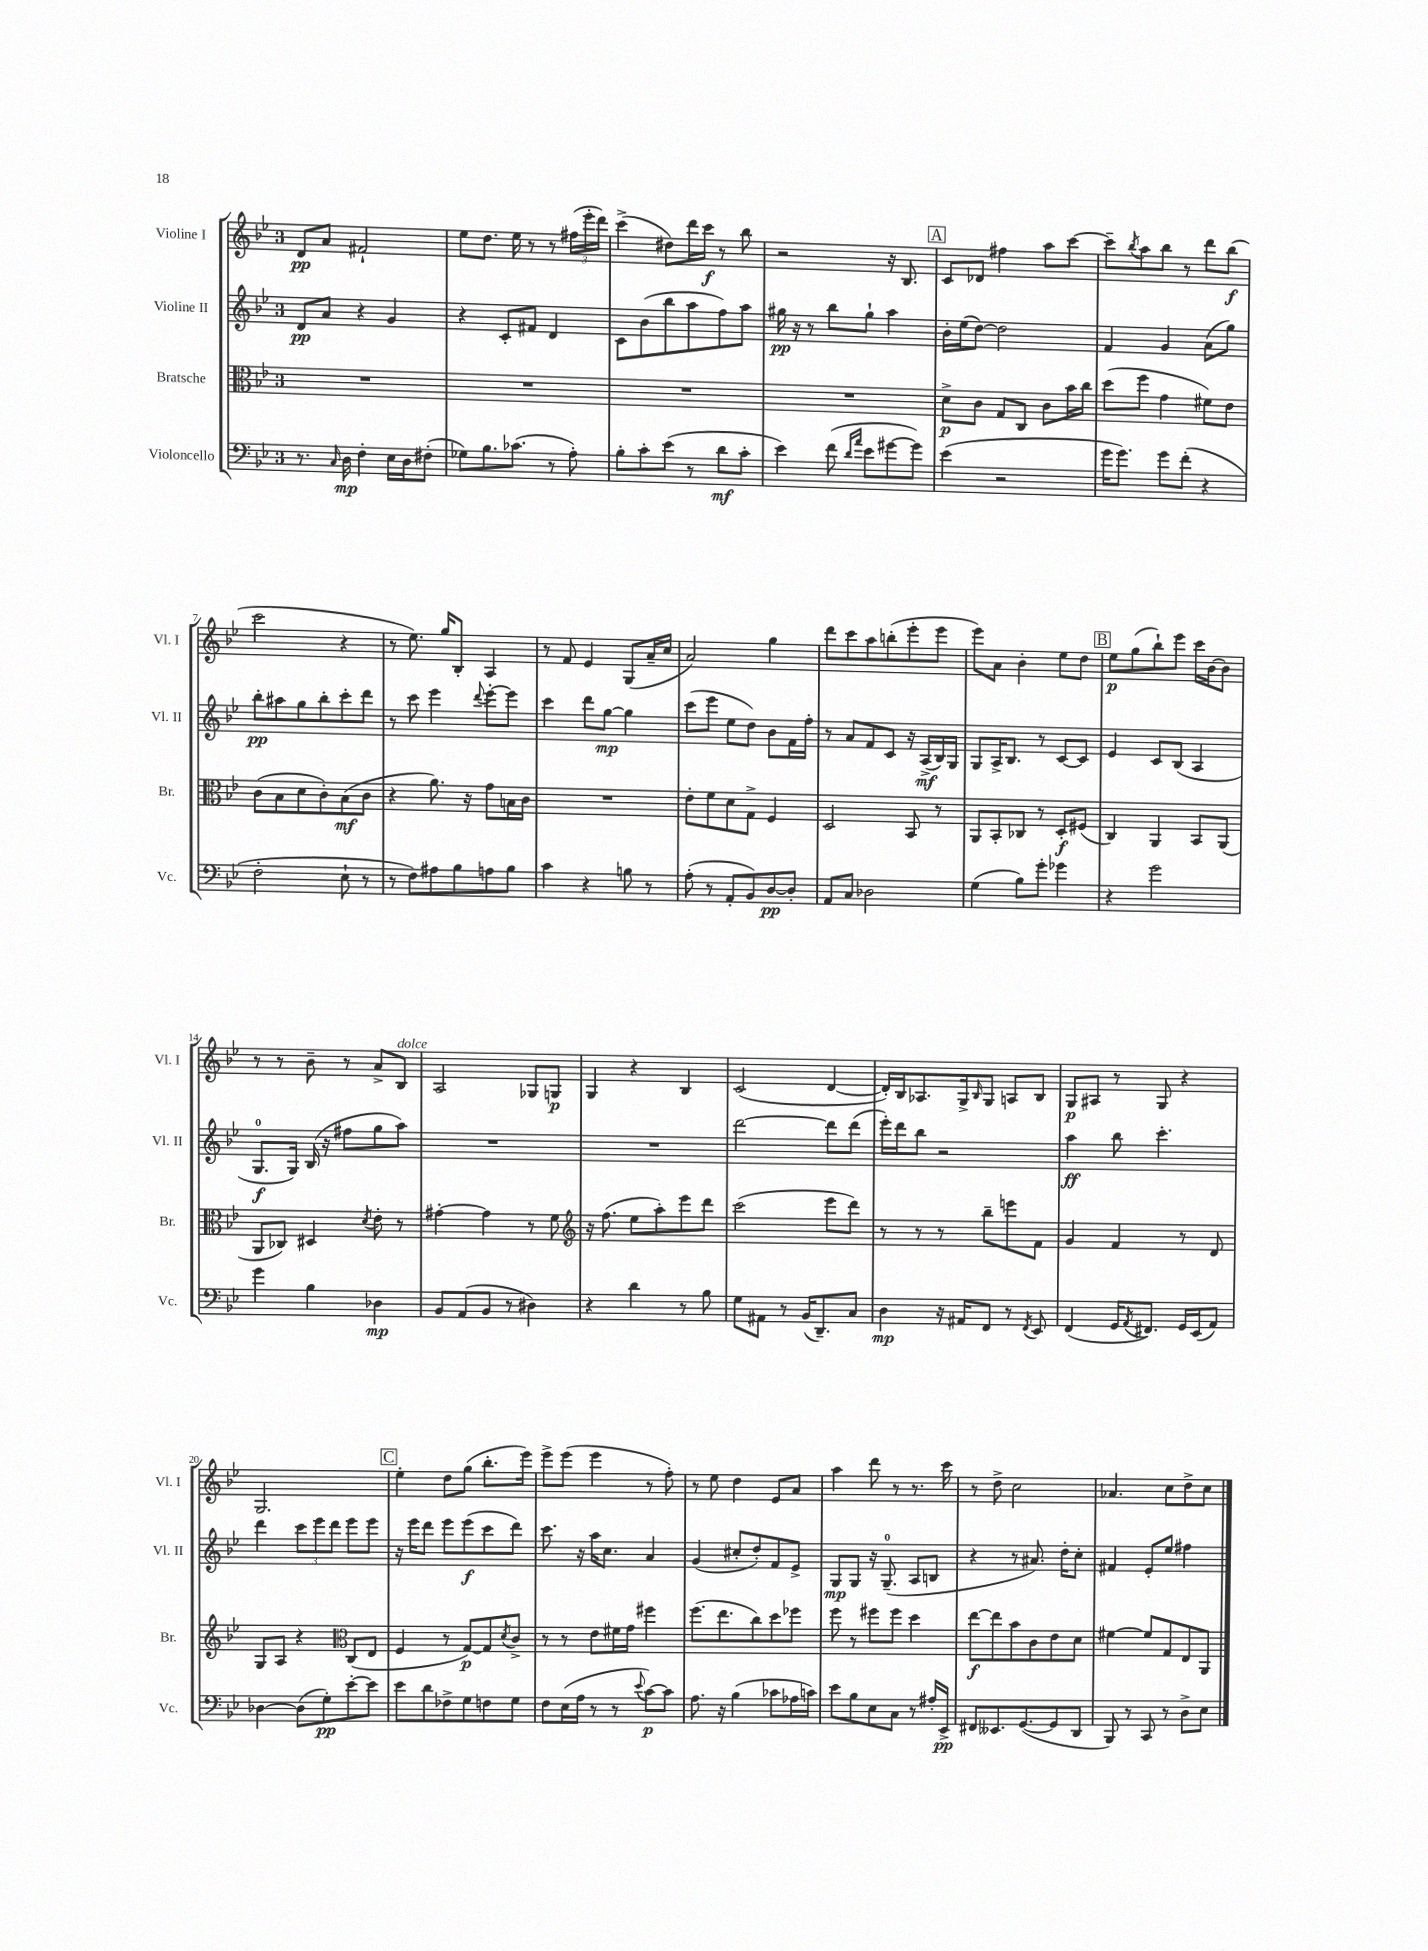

**kern	**kern	**kern	**kern
*staff4	*staff3	*staff2	*staff1
*clefF4	*clefC3	*clefG2	*clefG2
*k[b-e-]	*k[b-e-]	*k[b-e-]	*k[b-e-]
*M3/4	*M3/4	*M3/4	*M3/4
8.r	2.r	8d/L	8d/L
.	.	8a/J	8a/J
16qqC/	.	.	.
16D\	.	.	.
4F'\	.	4r	2f#`/
16E-\LL	.	4g/	.
16D\J	.	.	.
(8F#'\J	.	.	.
=	=	=	=
8G-\L)	2.r	4r	8ee-\L
8.B-\	.	.	8.dd\J
.	.	8c'/L	.
(8.c-\J	.	.	16ee-\
.	.	8f#/J	8r
8r	.	4d/	8r
8A'\)	.	.	(24ff#\LL
.	.	.	24eee-'\
.	.	.	24ddd\JJ)
=	=	=	=
8B-'\L	2.r	8c\L	(4ccc^\
8c'\	.	(8b-\	.
(8e-\J	.	8bb-\	8dd#\L)
8r	.	8aa\	16ddd\L
.	.	.	16ccc\JJ
8d\L	.	8ff\)	8r
8c'\J	.	8aa\J	8bb-\
=	=	=	=
4e-\)	2.r	16gg#\	2r
.	.	16r	.
.	.	8r	.
(8f\	.	8bb-\L	.
16qqd/LL	.	.	.
16qqa/JJ	.	.	.
8e-\L	.	8gg#`\J	.
[8g#\	.	4aa\	16r
.	.	.	8.B-/
8g#\]J)	.	.	.
=	=	=	=
(4e-\	8d^\L	16b-'\LL	8c/L
.	.	(16ee-\J	.
.	8c\J	[8dd\J)	8d-/J
2r	8G/L	2dd\]	4ff#\
.	8C/J	.	.
.	8c\L	.	8aa\L
.	16b-\L	.	[8ccc\J
.	16cc\JJ	.	.
=	=	=	=
16g\LK	(8dd\L	4f/	8ccc~\]L
8.g\J)	.	.	.
.	.	.	8qbb-/
.	8ff\J	.	8aa\
8g\L	4g\	4g/	8bb-\J
(8f'\J	.	.	8r
4r	8f#\L)	(8a\L	8ddd\L
.	8e-\J	8gg\J)	(8bb-\J
=	=	=	=
2F'\	(8c\L	8bb-'\L	2ccc\
.	8B-\	8aa#\	.
.	8d\	8gg\	.
.	8c'\)	8bb-'\	.
8E-`\	(8B-\	8ccc'\	4r
8r	8c\J	8ddd\J	.
=	=	=	=
8r	4r	8r	8r
8F\L)	.	8ccc\	8.ee-\)
8A#\	8.a\)	4eee-\	.
.	.	.	16gg/LK
8B-\	.	.	8B-'/J
.	16r	.	.
.	.	8qqddd/	.
8A\	8g\L	[8eee-'\L	4A/
8B-\J	16B\L	8eee-\]J	.
.	16c\JJ	.	.
=	=	=	=
4c\	2.r	4ccc\	8r
.	.	.	8f/
4r	.	8ddd\L	4e-/
.	.	[8gg\J	.
8B\	.	4gg\]	(8G/L
8r	.	.	16a~/L
.	.	.	16cc/JJ
=	=	=	=
(8A'\	8e-'\L	(8ccc\L	2a/)
8r	8f\	8eee-\J	.
8AA'/L	8d\	8ee-\L	.
8BB-/)	8G^\J	8dd\J)	.
[8D/	4F/	8b-\L	4gg\
8D'/]J	.	16f\L	.
.	.	16ff'\JJ	.
=	=	=	=
8AA/L	2D/	8r	8ddd\L
8C/J	.	8a/L	8ccc\
2D-\	.	8f/	8aa\
.	.	8c/J	(8bb'\
.	8BB-/	16r	8eee-'\
.	.	(16A^/LL	.
.	8r	16B-/)	8eee-\J
.	.	16G/JJ	.
=	=	=	=
(4G\	8AA/L	8G/L	8eee-\L)
.	8BB-'/	16A^/K	8a\J
.	.	8.B-/J	.
8B-\L)	8C-/J	.	4b-'\
8g'\J	8r	8r	.
4g-\	8D'/L	[8c/L	8ee-\L
.	(8F#/J	8c/]J	8dd\J
=	=	=	=
4r	4C/)	4e-/	8ee-\L
.	.	.	(8gg\
2g\	4AA/	8c/L	8bb-`\)
.	.	(8B-/J	8eee-\J
.	8BB-/L	4A/	16ccc\LL
.	.	.	[16b-\J
.	(8AA/J	.	8b-\]J
=	=	=	=
4g\	8AA/L	8.G/L	8r
.	8C-/J)	.	8r
.	.	16G/Jk)	.
4B-\	4D#/	(16B-/	8b-~\
.	.	16r	.
.	.	8ff#\L	8r
.	8qd/	.	.
4D-\	8e-'\	8gg\	8a^/L
.	8r	8aa\J)	8B-/J
=	=	=	=
8BB-/L	[4g#'\	2.r	2A/
(8AA/	.	.	.
8BB-/J	4g#\]	.	.
8r	.	.	.
4D#\)	8r	.	8G-/L
.	8f\	.	8G/J
=	=	=	=
*	*clefG2	*	*
4r	16r	2.r	4G/
.	(8.ff\	.	.
4d\	8ee-\L	.	4r
.	8aa'\)	.	.
8r	8eee-\	.	4B-/
8B-\	8ddd\J	.	.
=	=	=	=
8G\L	(2ccc\	[2ddd\	(2c/
8AA#\J	.	.	.
8r	.	.	.
(16BB-/LK	.	.	.
8.DD~/)	.	.	.
.	8eee-\L	8ddd\]L	[4d/
8C/J	8ddd\J)	(8ddd\J	.
=	=	=	=
4D\	8r	16eee-'\LL)	16d'/]LL)
.	.	16ddd\J	16B-/J
.	8r	8bb-\J	8.A-/
16r	8r	2r	.
16AA#/LK	.	.	16G^/k
.	.	.	16qqB-/
8FF/J	8bb-~\L	.	8G/J
8r	8eee\	.	8A/L
8qFF/	.	.	.
8EE-/	8f\J	.	8B-/J
=	=	=	=
(4FF/	4g/	4aa\	8G/L
.	.	.	8A#/J
16GG/LK	4f/	8bb-\	8r
8qAA/	.	.	.
8.FF#/J)	.	.	.
.	.	4.ccc'\	8G/
16GG/LL	8r	.	4r
(16EE-/J	.	.	.
8AA/J)	8d/	.	.
=	=	=	=
[4D-\	8G/L	4ddd\	2.G/
.	8A/J	.	.
(8D-\]L	4r	12ccc\L	.
.	.	12eee-\	.
8G'\)	.	.	.
.	.	12ddd\J	.
*	*clefC3	*	*
[8e-'\	(8C/L	8eee-\L	.
8e-\]J	8E-/J	8eee-\J	.
=	=	=	=
8e-\L	4F/	16r	4ee-'\
.	.	16eee-\LK	.
8d\	.	8ddd\J	.
8F-^\	8r	8eee-\L	8dd\L
8G\	[8G/L)	(8eee-\	(8gg\J
8F\	8G/]	8ccc\	8.bb-'\L
.	8qd/	.	.
8G\J	8c^/J	8ddd\J)	.
.	.	.	16eee-\Jk)
=	=	=	=
8F\L	8r	8.ccc\	8eee-^\L
(16E-\L	8r	.	(8eee-\J
16A\JJ	.	16r	.
8r	8e-\L	16aa\LK	4eee-\
.	.	8.cc\J	.
8r	16f#\L	.	.
.	16g\JJ	.	.
8qqe-/	.	.	.
[8c\L)	4ff#\	4a/	8r
8c\]J	.	.	8ff'\)
=	=	=	=
8.A\	(8.ff\L	(4g/	8r
.	.	.	8ee-\
16r	8.ee-\	.	.
(4B-\	.	8cc#'/L	4dd\
.	8cc\)	8dd'/)	.
8c-\L	8dd\	8f/	8e-/L
16A-\L	8ff-\J	8e-^/J	8a/J
16c\JJ)	.	.	.
=	=	=	=
8e-\L	8ff\	8G/L	4aa\
8B-\	8r	8G/J	.
8E-\	8ff#\L	16r	8ddd\
.	.	(8.G~/	.
8C\J	8ff#\J	.	8r
8r	4dd\	8A/L	8.r
16A#'/LL	.	8B/J	.
16EE-^/JJ	.	.	16ccc\
=	=	=	=
8FF#/L	[8ee-\L	4r	8r
8.EE--/	8ee-\]	.	8dd^\
.	8b-\	8r	2cc\
([8.GG/	.	.	.
.	8c\	8.a#/)	.
8GG/]	8e-\	.	.
.	.	16dd'\LK	.
8DD/J	8d\J	8cc'\J	.
=	=	=	=
8BBB-/)	[4f#\	4f#/	4.a-/
8r	.	.	.
8CC/	8f#/]L	8e-'/L	.
8r	8G/	8ee-/J	8cc\L
8D^\L	8E-/	4ff#\	8dd^\
8E-\J	8AA/J	.	8cc\J
==	==	==	==
*-	*-	*-	*-
